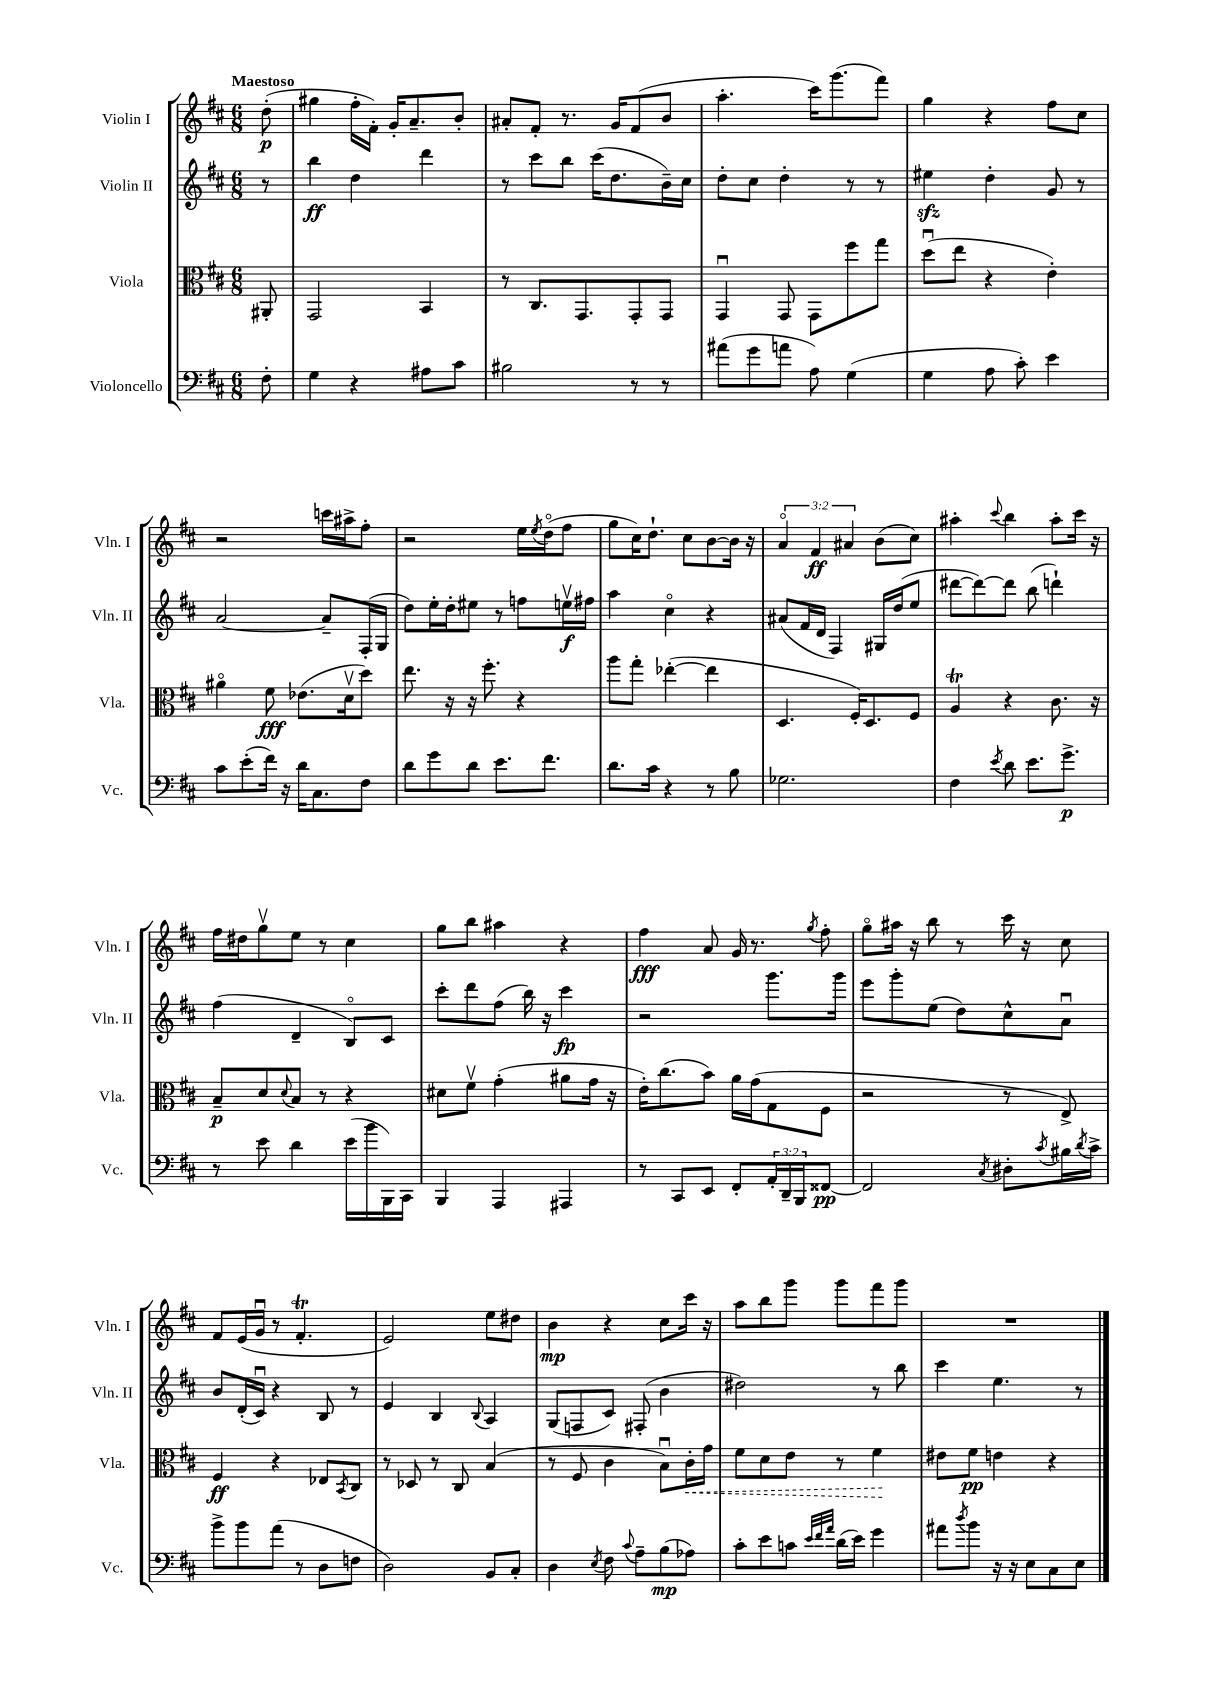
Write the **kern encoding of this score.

**kern	**kern	**kern	**kern
*staff4	*staff3	*staff2	*staff1
*clefF4	*clefC3	*clefG2	*clefG2
*k[f#c#]	*k[f#c#]	*k[f#c#]	*k[f#c#]
*M6/8	*M6/8	*M6/8	*M6/8
8F#'	8AA#'	8r	(8dd'
=	=	=	=
4G	2GG	4bb	4gg#
4r	.	4dd	16ff#'
.	.	.	16f#')
.	.	.	16g'
.	.	.	8.a~
8A#	4BB	4ddd	.
8c#	.	.	8b'
=	=	=	=
2B#	8r	8r	8a#'
.	8.C#	8ccc#	8f#'
.	.	8bb	8.r
.	8.GG	.	.
.	.	(16ccc#	.
.	.	8.dd	16g
8r	8GG'	.	(8f#
8r	8GG	16b~)	8b
.	.	16cc#	.
=	=	=	=
(8a#	4GGu	8dd'	4.aa'
8g	.	8cc#	.
8a	8GG	4dd'	.
8A)	8GG	.	16ccc#)
.	.	.	(8.ggg
(4G	8ff#	8r	.
.	8gg	8r	8fff#)
=	=	=	=
4G	(8ddu	4ee#	4gg
.	8ee	.	.
8A	4r	4dd'	4r
8c#')	.	.	.
4e	4e')	8g	8ff#
.	.	8r	8cc#
=	=	=	=
8c#	4a#o	[2a	2r
(8e'	.	.	.
16f#)	8f#	.	.
16r	.	.	.
16d	(8.e-	.	.
8.C#	.	.	.
.	.	8a~]	16ccc
.	16dv	.	16aa#^
8F#	8dd)	(16F#'	8ff#'
.	.	16G	.
=	=	=	=
8d	8.ee	8dd)	2r
8g	.	16ee'	.
.	16r	16dd'	.
8d	16r	8ee#	.
.	8.ff#'	.	.
8.e	.	8r	.
.	4r	8ff	16ee
.	.	.	8qee
8.f#	.	.	(16ddo
.	.	16eev	8ff#
.	.	16ff#	.
=	=	=	=
8.d	8aa	4aa	8gg
.	8gg'	.	16cc#)
16c#	.	.	8.dd`
4r	([4ee-'	4cc#o	.
.	.	.	8cc#
8r	4ee-]	4r	[8b
8B	.	.	16b]
.	.	.	16r
=	=	=	=
2.G-	4.D	(8a#	6ao
.	.	16f#	.
.	.	.	6f#
.	.	16d	.
.	.	4F#)	.
.	.	.	6a#
.	16F#')	.	.
.	8.D	.	.
.	.	16G#	(8b
.	.	(16dd	.
.	8F#	8ee	8cc#)
=	=	=	=
4F#	4A	[8ddd#	4aa#'
.	.	8ddd#_)	.
8qe	.	.	8qqccc#
8d	4r	8ddd#]	4bb
8.e	.	(8bb	.
.	8.c#	4ddd`)	8aa#'
8.g^	.	.	.
.	.	.	16ccc#
.	16r	.	16r
=	=	=	=
8r	8B~	(4ff#	16ff#
.	.	.	16dd#
8e	8d	.	8ggv
.	8qqd	.	.
4d	8B	4d~	8ee
.	8r	.	8r
(16e	4r	8Bo)	4cc#
16b	.	.	.
16BBB)	.	8c#	.
16CC#	.	.	.
=	=	=	=
4BBB	8d#	8ccc#'	8gg
.	8f#v	8ddd	8bb
4AAA	(4g'	(8ff#	4aa#
.	.	16bb)	.
.	.	16r	.
4AAA#	8a#	4ccc#	4r
.	16g	.	.
.	16r	.	.
=	=	=	=
8r	16e')	2r	4ff#
.	(8.cc#	.	.
8CC#	.	.	.
8EE	8b)	.	8a
8FF#'	16a	.	16g
.	(16g	.	8.r
24AA'	8G	8.ggg	.
24DD~	.	.	.
24BBB	.	.	.
.	.	.	8qgg
[8FF##	8F#	.	8ff#'
.	.	16ggg	.
=	=	=	=
2FF##]	2r	8eee	8ggo
.	.	8ggg'	16aa#
.	.	.	16r
.	.	(8ee	8bb
.	.	8dd)	8r
8qC#	.	.	.
8D#'	8r	8cc#^^	16ccc#
.	.	.	16r
8qc#	.	.	.
16B#	8E^)	8au	8cc#
8qd	.	.	.
16c#^	.	.	.
=	=	=	=
8b^	4F#	8b	8f#
8b	.	(16d'	(16e
.	.	16c#u)	16gu
(8a	4r	4r	8r
8r	.	.	4.f#'
8D	8E-	8B	.
.	8qBB	.	.
8F	8C#	8r	.
=	=	=	=
2D)	8r	4e	2e)
.	8D-	.	.
.	8r	4B	.
.	8C#	.	.
.	.	8qqB	.
8BB	(4B	4A	8ee
8C#'	.	.	8dd#
=	=	=	=
4D	8r	(8G	4b
.	8F#	8F	.
8qE	.	.	.
8F#	4c#	8c#)	4r
8qqc#	.	.	.
8A~	.	(8F#'	.
(8B	8Bu)	4b	8cc#
8A-)	16c#'	.	16ccc#
.	16g	.	16r
=	=	=	=
8c#'	8f#	2dd#)	8aa
8e	8d	.	8bb
8c	8e	.	8ggg
32qqe	.	.	.
32qqf#	.	.	.
32qqa	.	.	.
(16d	8r	.	8ggg
16e)	.	.	.
4g	4f#	8r	8fff#
.	.	8bb	8ggg
=	=	=	=
8a#	8e#	4ccc#	2.r
8qdd	.	.	.
8b	8f#	.	.
16r	4e	4.ee	.
16r	.	.	.
8E	.	.	.
8C#	4r	.	.
8E	.	8r	.
==	==	==	==
*-	*-	*-	*-
